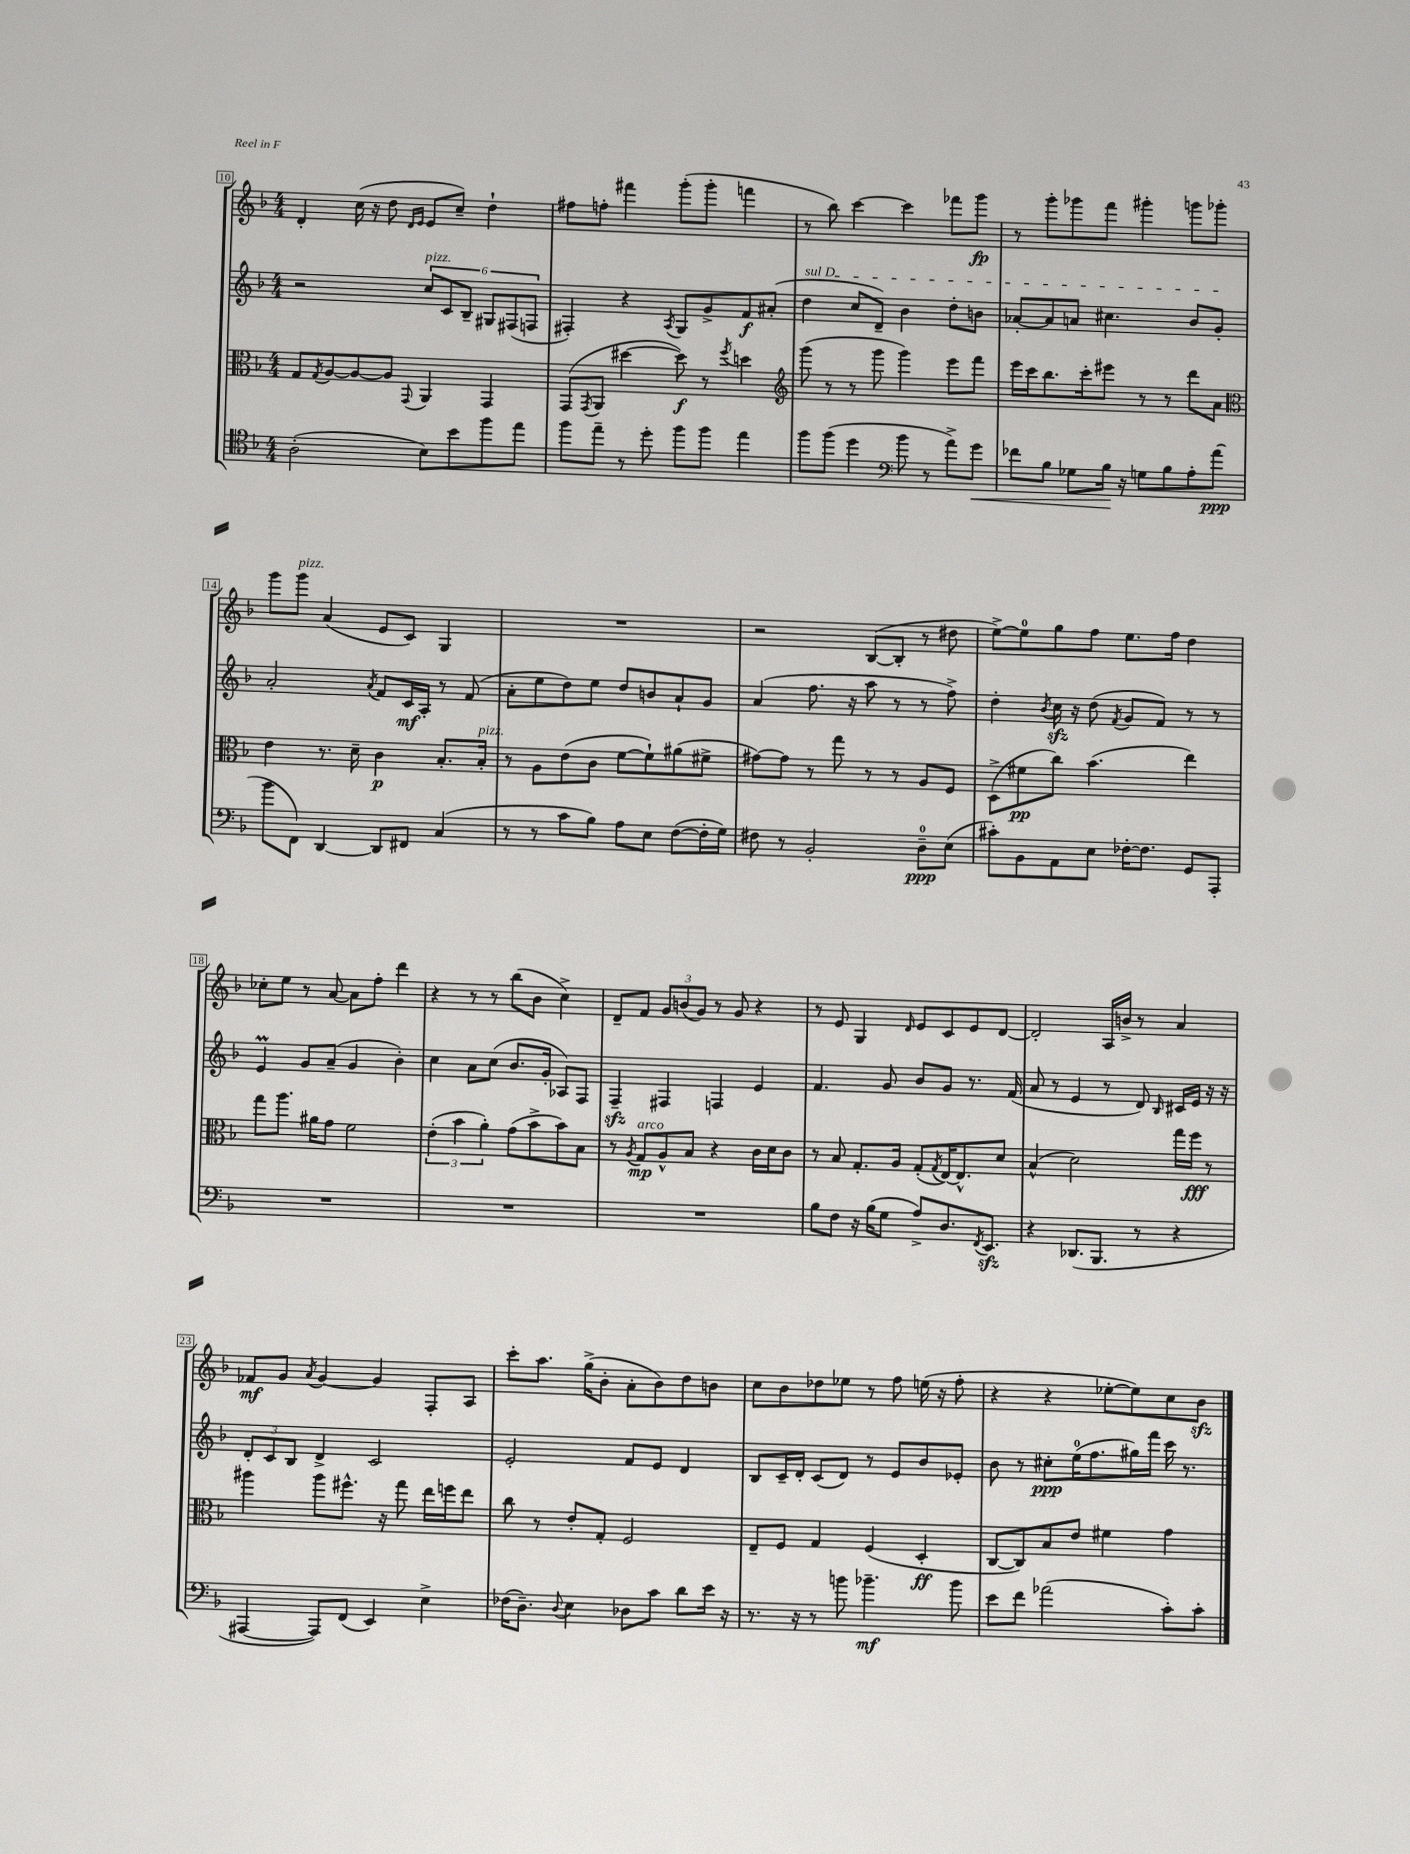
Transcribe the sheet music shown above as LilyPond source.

<<
\new StaffGroup <<
\new Staff = "s0" {
    \clef treble \key f \major \numericTimeSignature \time 4/4
    d'4-. c''16( r16 d''8 \grace { d'16 e'16 } e'8 c''8--) d''4-! |
    fis''8 f''8-. fis'''4 g'''8-.( g'''8-. f'''4 |
    r8 bes''8) c'''4~ c'''4 fes'''8 g'''8\fp |
    r8 g'''8-. ges'''8 f'''8 gis'''4-. g'''8 ges'''8-. |
    g'''8 g'''8^\markup { \italic "pizz." } a'4( e'8 c'8) g4 |
    R1 |
    r2 bes8~( bes8-. r8 dis''8 |
    e''8~->) e''8-0 g''8 f''8 e''8. f''16 d''4 |
    ces''8-. e''8 r8 a'8~ a'8 f''8-. d'''4 |
    r4 r8 r8 bes''8( bes'8 c''4->) |
    d'8-- f'8 \tuplet 3/2 { g'8 b'8( g'8) } r8 g'8 r4 |
    r8 e'8 g4 \grace { d'16 } e'8 c'8 e'8 d'8~ |
    d'2-. a16 b'16-> r8 a'4 |
    fes'8\mf g'8 \acciaccatura { a'8 } g'4~ g'4 f8-. a8 |
    c'''8-. a''8. g''16->( bes'8-. a'8-. bes'8) d''8 b'8 |
    c''8 bes'8 des''8 ees''8 r8 f''8 e''16( r16 f''8-. |
    r4 r4 ees''8~-. ees''8) c''8 bes'8\sfz \bar "|." |
}
\new Staff = "s1" {
    \clef treble \key f \major \numericTimeSignature \time 4/4
    r2 \tuplet 6/4 { c''8^\markup { \italic "pizz." } c'8 bes8-- gis8 fis8( f8 } |
    fis4-.) r4 \acciaccatura { a8 } g8 g'8-> f'8\f ais'8-.( |
    \once \override TextSpanner.bound-details.left.text = \markup { \italic "sul D" } d''4\startTextSpan c''8 d'8--) bes'4 d''8-. b'8 |
    aes'8~-. aes'8 a'8 cis''4. bes'8 g'8-.\stopTextSpan |
    a'2-. \acciaccatura { a'8 } f'8 c'16\mf a16-. r8 f'8( |
    a'8-. e''8 d''8) e''8 d''8 b'8 a'8-! g'8 |
    a'4( f''8. r16 a''8 r8 r8 f''8->) |
    d''4-. \acciaccatura { bes'8 } c''16\sfz r16 d''8( \acciaccatura { f'8 } g'8 f'8) r8 r8 |
    e'4\prall g'8 a'8--( g'4 bes'4-.) |
    c''4 a'8 c''8( bes'8. g'16-. aes8) f8 |
    f4--\sfz fis4 f4 e'4 |
    f'4. g'8 bes'8 g'8 r8. f'16( |
    a'8 r8 e'4 r8 d'8) \grace { bes16 } cis'16 e'16 r16 r16 |
    \tuplet 3/2 { d'8-. c'8 bes8 } d'4-> c'2 |
    e'2-. f'8 e'8 d'4 |
    bes8 c'16-- d'16-. c'8( d'8) r8 e'8 bes'8 ees'8-. |
    bes'8 r8 cis''8-.\ppp e''16-0( f''8. gis''16) f'''16 c'''16 r8. \bar "|." |
}
\new Staff = "s2" {
    \clef alto \key f \major \numericTimeSignature \time 4/4
    g8 \acciaccatura { g8 } a8~ a8~ a8 \appoggiatura { g,8 } a,4 g,4 |
    g,8( \acciaccatura { g,8 } a,8 dis''4~ dis''8\f) r8 \acciaccatura { f''8 } d''4 |
    \clef treble g'''8( r8 r8 g'''8 g'''4) e'''8 f'''8 |
    e'''16 c'''16 bes''8. c'''16-. eis'''8 r8 r8 d'''8 a'8 |
    \clef alto e'4 r8. d'16-- c'4\p bes8.-. bes16-.^\markup { \italic "pizz." } |
    r8 a8 e'8( c'8 f'8~ f'8-!) ais'8( fis'8-> |
    gis'8~) gis'8 r8 g''8 r8 r8 a8 f8 |
    d8->( fis'8\pp c''8) bes'4.( e''4) |
    g''8 a''8. ais'16 g'8 f'2 |
    \tuplet 3/2 { e'4-.( bes'4 a'4-.) } g'8( bes'8-> bes'8) bes8 |
    r8 \acciaccatura { a8 } g8\mp^\markup { \italic "arco" } a8-^ bes8 r4 c'16 d'16 c'8 |
    r8 bes8 g8.-. a16 g8-.( \acciaccatura { g8 } e16~) e8.-^ d'8 |
    bes4-^( d'2) g''16 f''16\fff r8 |
    ais''4 ais''8 fis''8.-^ r16 g''8 e''16 f''16 e''8 |
    c''8 r8 e'8-. g8-. f2 |
    e8-- f8 g4 f4( d4-.\ff |
    c8~ c8) bes8 e'8 fis'4 g'4 \bar "|." |
}
\new Staff = "s3" {
    \clef tenor \key f \major \numericTimeSignature \time 4/4
    a2-.( bes8) bes'8 f''8 e''8 |
    f''8 e''8-- r8 d''8-. f''8 f''8 e''4 |
    f''8 f''8( d''4 \clef bass bes'8 r8 a'8->) g'8\< |
    fes'8 bes8 ges8 bes16\! r16 g8 bes8 a8-. a'8\ppp( |
    bes'8 f,8) d,4~ d,8 fis,8 c4( |
    r8 r8 c'8 bes8) a8 e8 f8~( f16-. g16) |
    fis8 r8 bes,2-. d8-0--\ppp e8( |
    cis'8-.) bes,8 a,8 e8 fes16~-. fes8. g,8 a,,8-. |
    R1 |
    R1 |
    R1 |
    bes8 f8 r16 bes16( g8 a8->) d8. \acciaccatura { f,8 } e,8.\sfz |
    r4 des,8.( bes,,8. r8 r4 |
    ais,,4~ ais,,8) f,8( e,4) e4-> |
    fes16( d8.--) \appoggiatura { d8 } e4 des8 c'8 d'8 e'16 r16 |
    r8. r16 r8 b'8 bes'4.--\mf bes'8 |
    e'8 f'8 aes'2( c'8-.) c'8-. \bar "|." |
}
>>
>>
\layout { \context { \Score currentBarNumber = #10 \override BarNumber.stencil = #(make-stencil-boxer 0.1 0.3 ly:text-interface::print) } }
